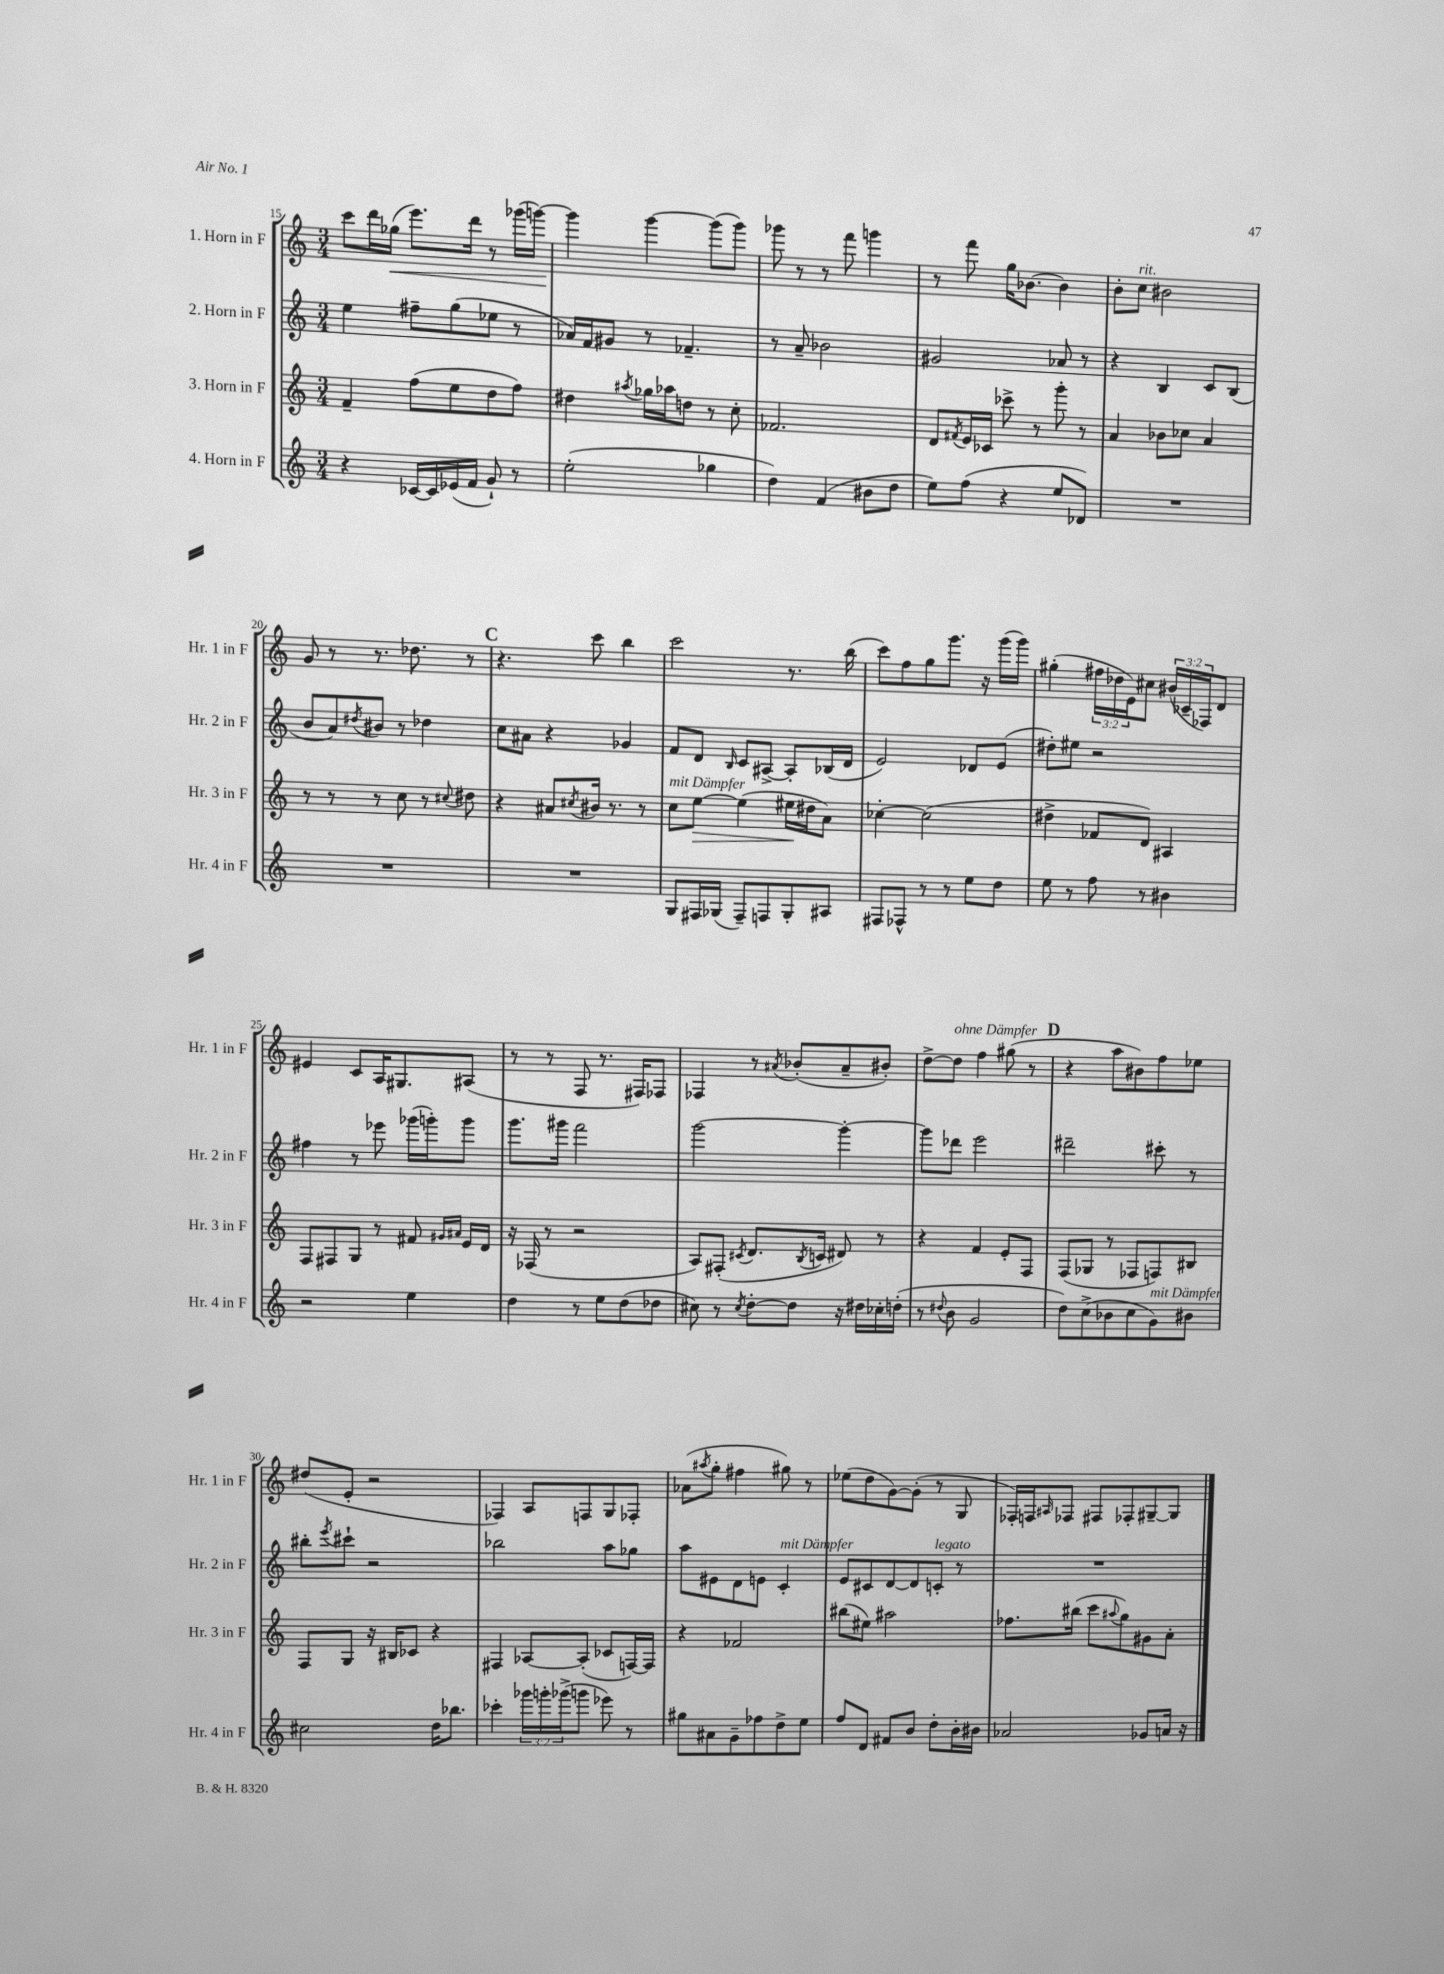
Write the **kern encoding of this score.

**kern	**kern	**dynam	**kern	**kern	**dynam
*part4	*part3	*part3	*part2	*part1	*part1
*staff4	*staff3	*staff3	*staff2	*staff1	*staff1
*I"4. Horn in F	*I"3. Horn in F	*	*I"2. Horn in F	*I"1. Horn in F	*
*I'Hr. 4 in F	*I'Hr. 3 in F	*	*I'Hr. 2 in F	*I'Hr. 1 in F	*
*clefG2	*clefG2	*	*clefG2	*clefG2	*
*k[]	*k[]	*	*k[]	*k[]	*
*M3/4	*M3/4	*	*M3/4	*M3/4	*
=15	=15	=15	=15	=15	=15
4r	4f~/	.	4ee\	8ccc\L	.
.	.	.	.	16ddd\L	.
!	!	!	!	!	!LO:HP:b
.	.	.	.	(16gg-X\JJ	<
[16c-X/LL	(8ff\L	.	8ff#X~\L	8.eee\L)	.
16c-/]	.	.	.	.	.
(16e-X/	8ee\	.	(8gg\	.	.
16f/JJ	.	.	.	16ddd\Jk	.
8g`/)	8dd\	.	8ee-X\J	8r	.
8r	8ff\J)	.	8r	(16ggg-X\LL	.
.	.	.	.	[16gggn\JJ)	.
=16	=16	=16	=16	=16	=16
(2ee'\	4dd#X\	.	16a-X/LL)	4ggg\]	.
.	.	.	16f/J	.	.
.	.	.	8g#X/J	.	.
.	8qaa#X/	.	.	.	.
.	16gg-X\LL	.	8r	[4ggg\	[
.	16aa-X\J	.	.	.	.
.	8ddn\J	.	4.f-X~/	.	.
4gg-X\	8r	.	.	(8ggg\L]	.
.	8cc'\	.	.	8ggg\J)	.
=17	=17	=17	=17	=17	=17
4dd\)	2.f-X/	.	8r	8ggg-X\	.
.	.	.	8a~/	8r	.
(4f/	.	.	2b-X\	8r	.
.	.	.	.	8fff\	.
8b#X\L	.	.	.	4gggn\	.
8dd\J	.	.	.	.	.
=18	=18	=18	=18	=18	=18
8ee\L)	8d/L	.	2g#X/	8r	.
.	8qf#X/	.	.	.	.
(8ff\J	16e/L	.	.	8fff\	.
.	16c-X/JJ	.	.	.	.
4r	8ccc-X^\	.	.	16gg\KL	.
.	.	.	.	[8.b-X\J	.
.	8r	.	.	.	.
8ee/L	8ggg'\	.	8a-X/	4b-\]	.
8d-X/J)	8r	.	8r	.	.
=19	=19	=19	=19	=19	=19
2.r	4a/	.	4r	8b'\L	.
!	!	!	!	!LO:TX:a:i:t=rit.	!
.	.	.	.	8cc\J	.
.	8b-X\L	.	4B/	2b#X\	.
.	8cc-X\J	.	.	.	.
.	4a/	.	8c/L	.	.
.	.	.	(8B/J	.	.
!!LO:LB:g=z
=20	=20	=20	=20	=20	=20
2.r	8r	.	8b/L	8g/	.
.	8r	.	8a/)	8r	.
.	.	.	8qdd#X/	.	.
.	8r	.	8b#X/J	8.r	.
.	8cc\	.	8r	.	.
.	.	.	.	8.dd-X\	.
.	8r	.	4dd-X\	.	.
.	8qqcc#X/	.	.	.	.
.	8dd#X\	.	.	8r	.
!!LO:REH:place=s1:t=C
=21	=21	=21	=21	=21	=21
2.r	4r	.	8cc\L	4.r	.
.	.	.	8a#X\J	.	.
.	8a#X/L	.	4r	.	.
.	8qcc#X/	.	.	.	.
.	16b#X/Jk	.	.	8ccc\	.
.	8.r	.	.	.	.
.	.	.	4g-X/	4bb\	.
.	8r	.	.	.	.
=22	=22	=22	=22	=22	=22
!	!LO:TX:a:i:t=mit Dämpfer	!	!	!	!
8G/L	8cc\L	.	8f/L	2ccc\	.
!	!	!LO:HP:b	!	!	!
16F#X/L	[8ee\J	>	8d/J	.	.
(16G-X/JJ	.	.	.	.	.
.	.	.	16qqB/	.	.
8F#~/L)	(4ee\]	.	8c/L	.	.
8Fn/	.	.	[8A#X^/J	.	.
8G-'/	16ee#X\LL	.	8A#'/L]	8.r	.
.	16dd#X\J	]	.	.	.
8A#X/J	8a\J)	.	(16B-X/L	.	.
.	.	.	16d/JJ	(16bb\	.
=23	=23	=23	=23	=23	=23
8F#X/L	[4cc-X'\	.	2e/)	8ccc\L)	.
8F-X^^/J	.	.	.	8ff\	.
8r	(2cc-\]	.	.	8gg\	.
8r	.	.	.	8.ggg\J	.
8ee\L	.	.	8d-X/L	.	.
.	.	.	.	16r	.
8dd\J	.	.	(8e/J	(16ggg\LL	.
.	.	.	.	16ggg\JJ)	.
=24	=24	=24	=24	=24	=24
8ee\	4dd#X^\	.	8dd#X'\L)	(4gg#X'\	.
8r	.	.	8ee#X\J	.	.
8ff\	8f-X/L	.	2r	24ff#X\LL	.
.	.	.	.	24dd-X\	.
.	.	.	.	24e\J)	.
8r	8d/J)	.	.	8cc#X\J	.
4b#X\	4A#X/	.	.	(24b#X/LL	.
.	.	.	.	24c-X~/	.
.	.	.	.	24F-X/J)	.
.	.	.	.	8d/J	.
!!LO:LB:g=z
=25	=25	=25	=25	=25	=25
2r	8F/L	.	4ff#X\	4e#X/	.
.	8F#X/	.	.	.	.
.	8G/J	.	8r	8c/L	.
.	8r	.	8eee-X\	16A/K	.
.	.	.	.	8.G#X/	.
4ee\	8f#X/	.	(16ggg-X\LL	.	.
.	.	.	16gggn'\J)	.	.
.	16qqg#X/LL	.	.	.	.
.	16qqa#X/JJ	.	.	.	.
.	16e/LL	.	8ggg\J	(8A#X/J	.
.	16d/JJ	.	.	.	.
=26	=26	=26	=26	=26	=26
4dd\	16r	.	8.ggg\L	8r	.
.	(16F-X/	.	.	.	.
.	8r	.	.	8r	.
.	.	.	16ggg#X\Jk	.	.
8r	2r	.	2fff\	8F/	.
8ee\L	.	.	.	8.r	.
(8dd\	.	.	.	.	.
.	.	.	.	16F#X/KL)	.
8dd-X\J	.	.	.	8F-X/J	.
=27	=27	=27	=27	=27	=27
8cc#X\)	8A/L)	.	[2ggg\	4F-X/	.
8r	(8F#X'/J	.	.	.	.
8qcc#/	8qc#X/	.	.	.	.
[8dd'\L	8.d/L	.	.	8r	.
.	.	.	.	8qa#X/	.
8dd\J]	.	.	.	(8b-X'/L	.
.	8qB/	.	.	.	.
.	16cn/Jk	.	.	.	.
16r	8d#X/)	.	4ggg'\_	8a#~/	.
16dd#X\LL	.	.	.	.	.
16cc-X'\	8r	.	.	8b#X'/J)	.
(16ddn'\JJ	.	.	.	.	.
=28	=28	=28	=28	=28	=28
8r	4r	.	8ggg\L]	[8dd^\L	.
8qqdd#X/	.	.	.	.	.
!	!	!	!	!LO:TX:a:i:t=ohne Dämpfer	!
8b\	.	.	8ddd-X\J	8dd\J]	.
2g/	4f/	.	2eee\	4ff\	.
.	8e'/L	.	.	(8gg#X\	.
.	8F/J	.	.	8r	.
!!LO:REH:place=s1:t=D
=29	=29	=29	=29	=29	=29
8dd\L)	(8F/L	.	2ddd#X~\	4r	.
(8cc^\	8G-X/J	.	.	.	.
8b-X\	8r	.	.	8aa\L	.
8cc\	8F-X/L	.	.	8b#X\)	.
!LO:TX:a:i:t=mit Dämpfer	!	!	!	!	!
8g\)	8Fn/)	.	8ccc#X'\	8ff\	.
8b#X\J	8B#X/J	.	8r	8ee-X\J	.
!!LO:LB:g=z
=30	=30	=30	=30	=30	=30
2cc#X\	8F/L	.	8bb#X'\L	(8dd#X/L	.
.	.	.	8qeee/	.	.
.	8G/J	.	8ccc#X`\J	8e'/J	.
.	16r	.	2r	2r	.
.	16B#X/KL	.	.	.	.
.	8c-X/J	.	.	.	.
16dd\KL	4r	.	.	.	.
8.bb-X\J	.	.	.	.	.
=31	=31	=31	=31	=31	=31
4ccc-X'\	4F#X/	.	2bb-X\	4F-X/)	.
24ggg-X\LL	[8A-X/L	.	.	8A/L	.
24gggn'\	.	.	.	.	.
(24ggg-X^\J	.	.	.	.	.
8gggn\J	(8A-'/J]	.	.	8Fn/	.
8eee-X\)	8c-X/L	.	8aa\L	8G/	.
8r	[16Fn/L)	.	8gg-X\J	8F-X'/J	.
.	16F/JJ]	.	.	.	.
=32	=32	=32	=32	=32	=32
8gg#X\L	4r	.	8aa\L	(8a-X\L	.
.	.	.	.	8qaa#X/	.
8a#X\	.	.	8e#X\	8gg'\J	.
8g~\	2f-X/	.	8d\	4ff#X\	.
8ff-X\	.	.	8en\J	.	.
!	!	!	!LO:TX:a:i:t=mit Dämpfer	!	!
8dd^\	.	.	4c'/	8gg#X\)	.
8ee\J	.	.	.	8r	.
=33	=33	=33	=33	=33	=33
8ff/L	(8bb#X\L	.	8e/L	(8ee-X\L	.
8d/J	8ee#X\J)	.	8c#X/	8dd\	.
8f#X/L	2aa#X\	.	[8d/	[8g\)	.
8b/J	.	.	8d/]	(8g'\J]	.
!	!	!	!LO:TX:a:i:t=legato	!	!
8dd'\L	.	.	8cn'/J	8r	.
16b'\L	.	.	8r	8G/	.
16b#X\JJ	.	.	.	.	.
=34	=34	=34	=34	=34	=34
2a-X/	8.ff-X\L	.	2.r	16F-X'/LL)	.
.	.	.	.	16Fn/J	.
.	.	.	.	16qqA#X/	.
.	.	.	.	8F-X/J	.
.	(16bb#X\Jk	.	.	.	.
.	8ccc\L	.	.	8F#X/L	.
.	8qqaa#X/	.	.	.	.
.	8gg\)	.	.	8F-X'/	.
8g-X/L	8g#X\	.	.	[8G#X~/	.
16an/Jk	8a'\J	.	.	8G#/J]	.
16r	.	.	.	.	.
==	==	==	==	==	==
*-	*-	*-	*-	*-	*-
